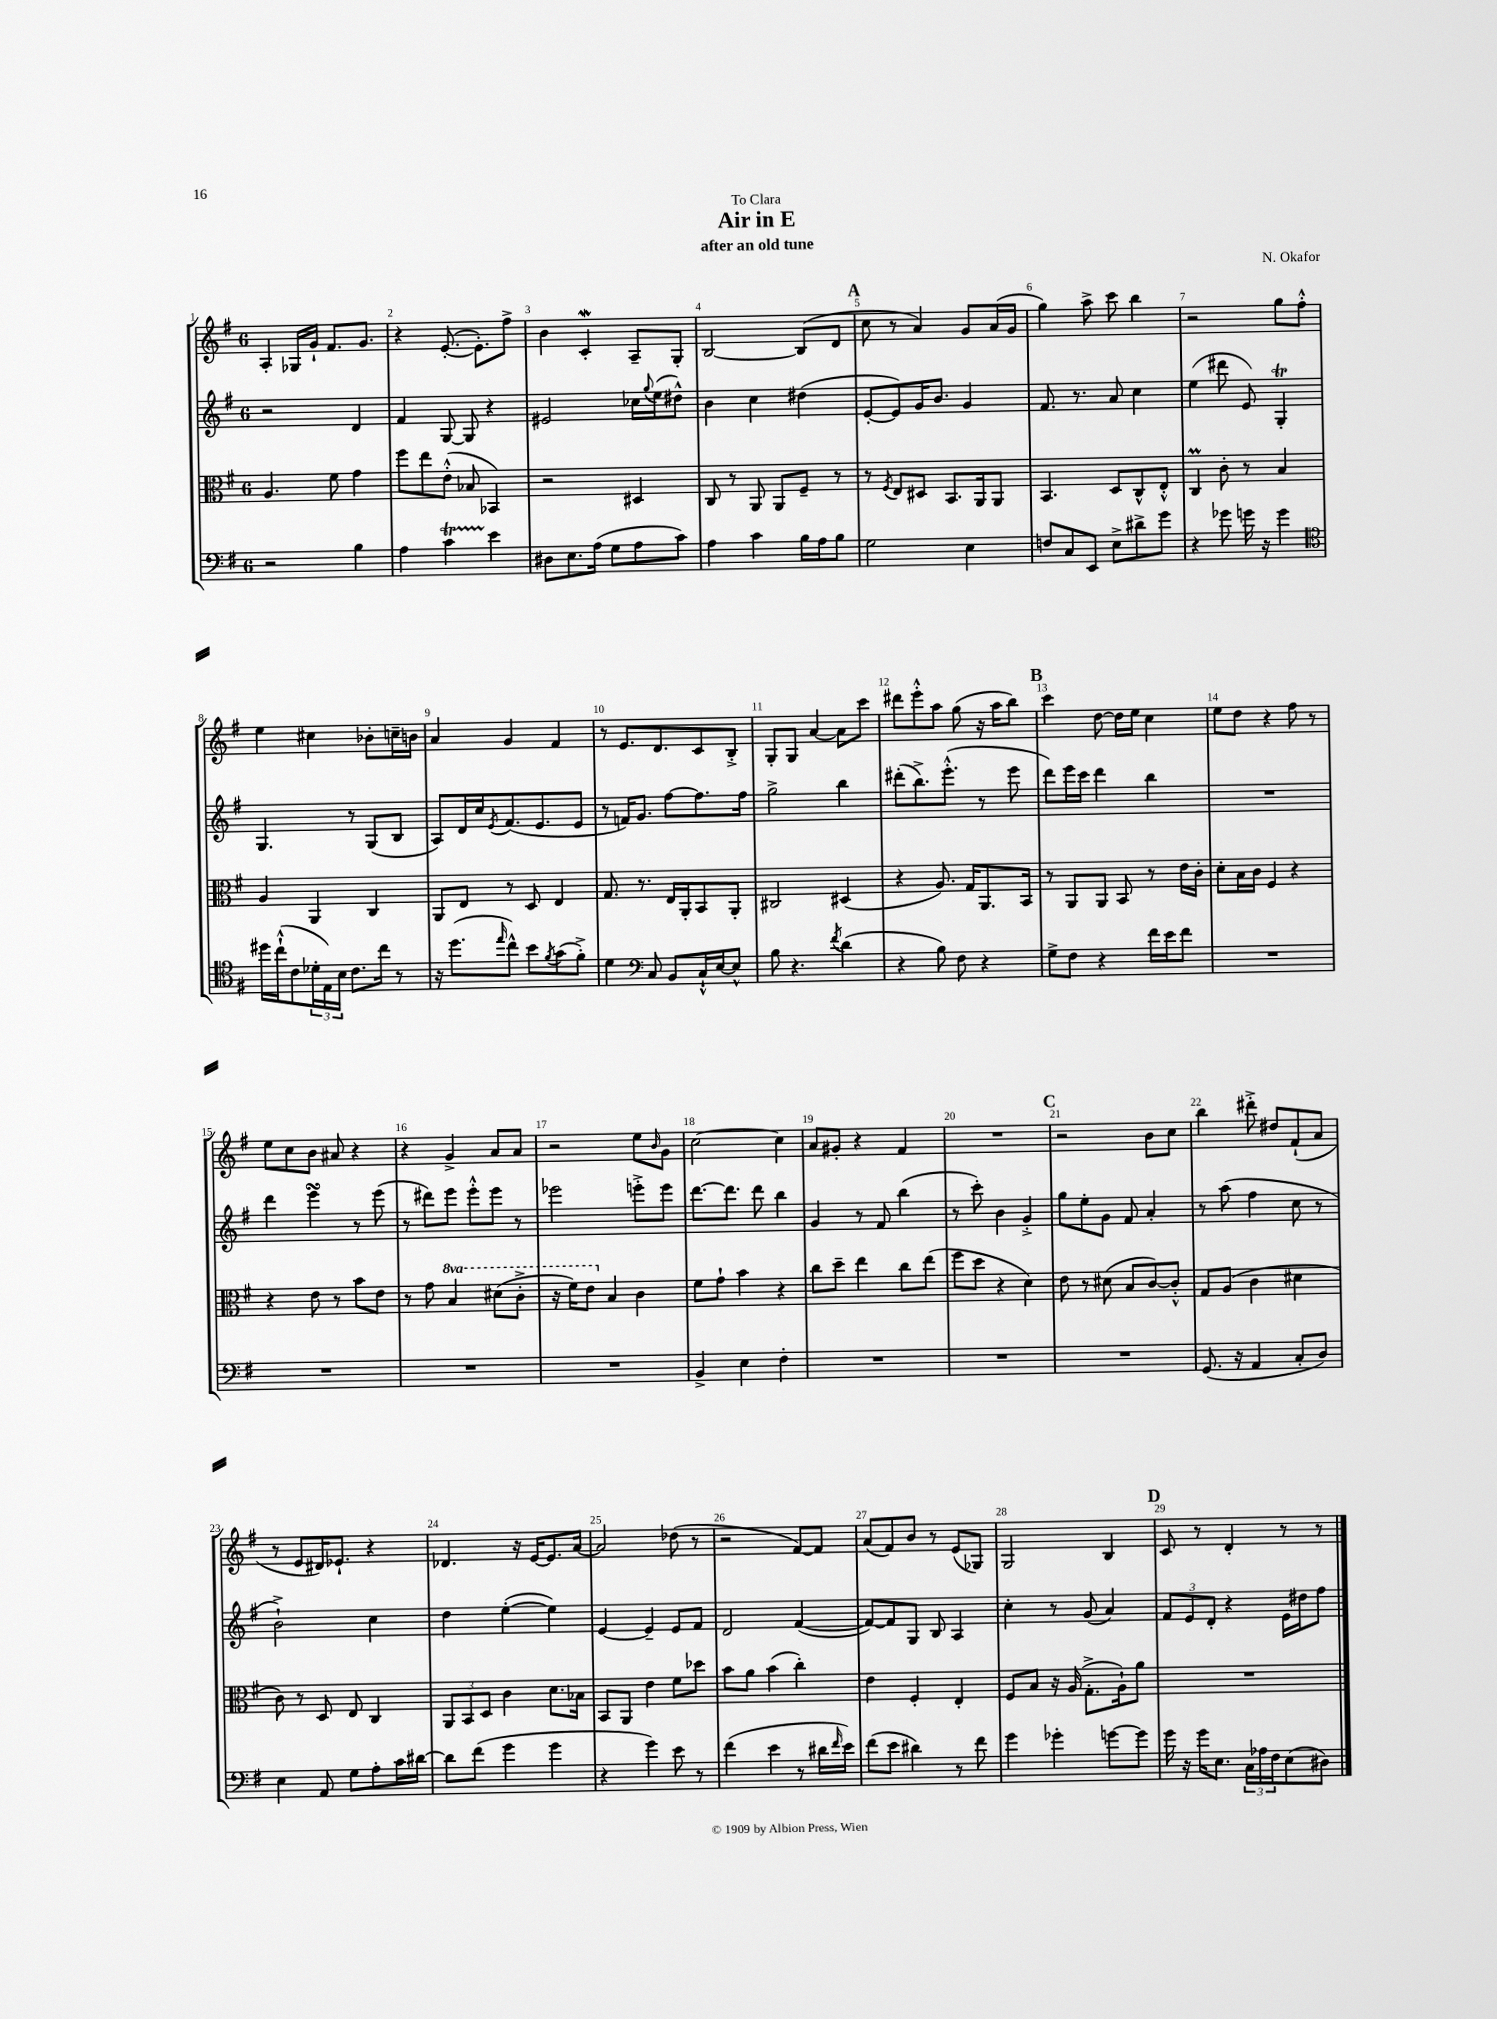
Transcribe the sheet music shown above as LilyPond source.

\header { title = "Air in E" composer = "N. Okafor" subtitle = "after an old tune" dedication = "To Clara" }
<<
\new StaffGroup <<
\new Staff = "s0" {
    \clef treble \key g \major \once \override Staff.TimeSignature.style = #'single-digit \time 6/8
    a4-. ges16 g'16-! fis'8. g'8. |
    r4 e'8.~-.( e'8.-.) fis''8-> |
    b'4 c'4-.\mordent a8-- g8-. |
    b2~ b8( d'8 |
    \mark \markup { \bold "A" } c''8 r8 a'4) g'8 a'16( g'16 |
    g''4) a''8-> c'''8 b''4 |
    r2 g''8 fis''8-.-^ |
    e''4 cis''4 bes'8-. c''16-- b'16 |
    a'4 g'4 fis'4 |
    r8 e'8. d'8. c'8 b8-.-> |
    g8-. g8 a'4~ a'8 c'''8 |
    dis'''8 e'''8-.-^ a''8 g''8( r16 a''16 b''8) |
    \mark \markup { \bold "B" } c'''4 d''8~ d''16 e''16 c''4 |
    e''8 d''8 r4 fis''8 r8 |
    e''8 c''8 b'8 ais'8 r4 |
    r4 g'4-> a'8 a'8 |
    r2 e''8 \grace { b'16 } g'8 |
    c''2~ c''4 |
    a'8 gis'8-. r4 fis'4 |
    R2. |
    \mark \markup { \bold "C" } r2 b'8 c''8 |
    b''4 dis'''8-.-> dis''8 fis'8-!( a'8 |
    r8 e'8 dis'16) ees'8.-! r4 |
    des'4. r16 e'16~ e'8. a'16~ |
    a'2 des''8( r8 |
    r2 fis'8~) fis'8 |
    a'8( fis'8) b'8 r8 e'8( ges8) |
    g2 b4 |
    \mark \markup { \bold "D" } c'8 r8 d'4-. r8 r8 \bar "|." |
}
\new Staff = "s1" {
    \clef treble \key g \major \once \override Staff.TimeSignature.style = #'single-digit \time 6/8
    r2 d'4 |
    fis'4 g8~ g8 r4 |
    eis'2 ces''16 \appoggiatura { g''8 } e''16( dis''8-^) |
    b'4 c''4 dis''4( |
    \mark \markup { \bold "A" } e'8~-. e'8) g'16 b'8. g'4 |
    fis'8. r8. a'8 c''4 |
    e''4( dis'''8 e'8) g4-.\trill |
    g4. r8 g8( b8 |
    a8) d'16 c''16 \acciaccatura { e'8 } fis'8.( e'8. e'8 |
    r8 f'16) g'8. fis''8~ fis''8. fis''16 |
    g''2-> b''4 |
    dis'''8-.( b''8.->) e'''8.-.-^( r8 e'''8 |
    \mark \markup { \bold "B" } d'''8) e'''16 c'''16 d'''4 b''4 |
    R2. |
    d'''4 e'''4\turn r8 e'''8( |
    r8 dis'''8) e'''8 e'''8-.-^ e'''8 r8 |
    ees'''2 e'''8-.-> e'''8 |
    d'''8.~ d'''8. d'''8 b''4 |
    g'4 r8 fis'8 b''4( |
    r8 c'''8-.) b'4 g'4-.-> |
    \mark \markup { \bold "C" } g''8 e''8-. g'8 fis'8 a'4-. |
    r8 a''8( fis''4 c''8 r8 |
    b'2-!->) c''4 |
    d''4 e''4~-.( e''4) |
    e'4~ e'4-- e'8 fis'8 |
    d'2 fis'4~( |
    fis'8~) fis'8 g8 b8 a4 |
    c''4-. r8 g'8( a'4) |
    \mark \markup { \bold "D" } \tuplet 3/2 { fis'8 e'8 d'8-. } r4 e'16 dis''16 fis''8 \bar "|." |
}
\new Staff = "s2" {
    \clef alto \key g \major \once \override Staff.TimeSignature.style = #'single-digit \time 6/8 \set Staff.ottavationMarkups = #ottavation-simple-ordinals
    a4. fis'8 g'4 |
    fis''8 e''8 e'8-.-^( bes8 bes,4) |
    r2 dis4 |
    c8 r8 a,8 a,8 fis8-- r8 |
    \mark \markup { \bold "A" } r8 \acciaccatura { fis8 } e8 dis8 b,8. a,16 a,8 |
    b,4. d8 c8-^ e8-.-^ |
    c4\prall c'8-. r8 b4 |
    a4 a,4 c4 |
    a,8 e8 r8 d8 e4 |
    g8. r8. e16 a,16-. b,8 a,8-. |
    cis2 dis4( |
    r4 a8.) g16 a,8. b,16 |
    \mark \markup { \bold "B" } r8 a,8 a,8 b,8 r8 e'16 c'16-. |
    d'8-. b16 c'16 fis4 r4 |
    r4 e'8 r8 b'8 e'8 |
    r8 g'8 \ottava #1 b'4 dis''8( c''8-.-> |
    r16 fis''16) e''8 \ottava #0 b4 c'4 |
    fis'8 g'8-! b'4 r4 |
    c''8 d''8-- e''4 c''8 e''8( |
    fis''8 d''8 r4 d'4) |
    \mark \markup { \bold "C" } e'8 r8 dis'8( b8 c'8~) c'8-.-^ |
    g8 a8( c'4 dis'4 |
    c'8) r8 d8 e8 c4 |
    \tuplet 3/2 { a,8 b,8 d8 } c'4 d'8. bes16 |
    b,8 a,8 e'4 fis'8 des''8 |
    b'8 a'8 b'4( c''4-.) |
    e'4 fis4-. e4-. |
    fis8 b8 r16 a16( g8.-.-> a16-!) a'8 |
    \mark \markup { \bold "D" } R2. \bar "|." |
}
\new Staff = "s3" {
    \clef bass \key g \major \once \override Staff.TimeSignature.style = #'single-digit \time 6/8
    r2 b4 |
    a4 c'4\startTrillSpan e'4\stopTrillSpan |
    dis8 e8. a16( g8 a8 c'8) |
    a4 c'4 b16 a16 b8 |
    \mark \markup { \bold "A" } g2 e4 |
    f8 c8 e,8 e8-> dis'8-> g'8 |
    r4 ges'8 g'16 r16 g'4 |
    \clef tenor dis''16 c''16-!-^( c'8 \tuplet 3/2 { des'16-. e16) b16 } c'8. c''16 r8 |
    r16 d''8.( \grace { e''16 } c''8-^) b'8 \acciaccatura { fis'8 } g'8( fis'8-.->) |
    d'4 \clef bass c8 b,8 c16-!-^ e16~ e8-^ |
    b8 r4. \acciaccatura { fis'8 } d'4( |
    r4 b8) fis8 r4 |
    \mark \markup { \bold "B" } g8-> fis8 r4 fis'16 e'16 fis'8 |
    R2. |
    R2. |
    R2. |
    R2. |
    b,4-> e4 fis4-. |
    R2. |
    R2. |
    \mark \markup { \bold "C" } R2. |
    g,8.( r16 a,4 c8-. d8) |
    e4 a,8 g8 a8-. c'16 dis'16~ |
    dis'8 fis'8( g'4 g'4 |
    r4 g'4) e'8 r8 |
    fis'4( e'4 r8 dis'16 \grace { fis'16 } e'16) |
    fis'8( e'8 dis'4) r8 fis'8 |
    g'4 ges'4-. g'8~ g'8 |
    \mark \markup { \bold "D" } g'16 r16 g'16 e8. \tuplet 3/2 { c16 aes16 fis16 } e8( dis8) \bar "|." |
}
>>
>>
\layout { \context { \Score \override BarNumber.break-visibility = ##(#f #t #t) barNumberVisibility = #all-bar-numbers-visible } }
